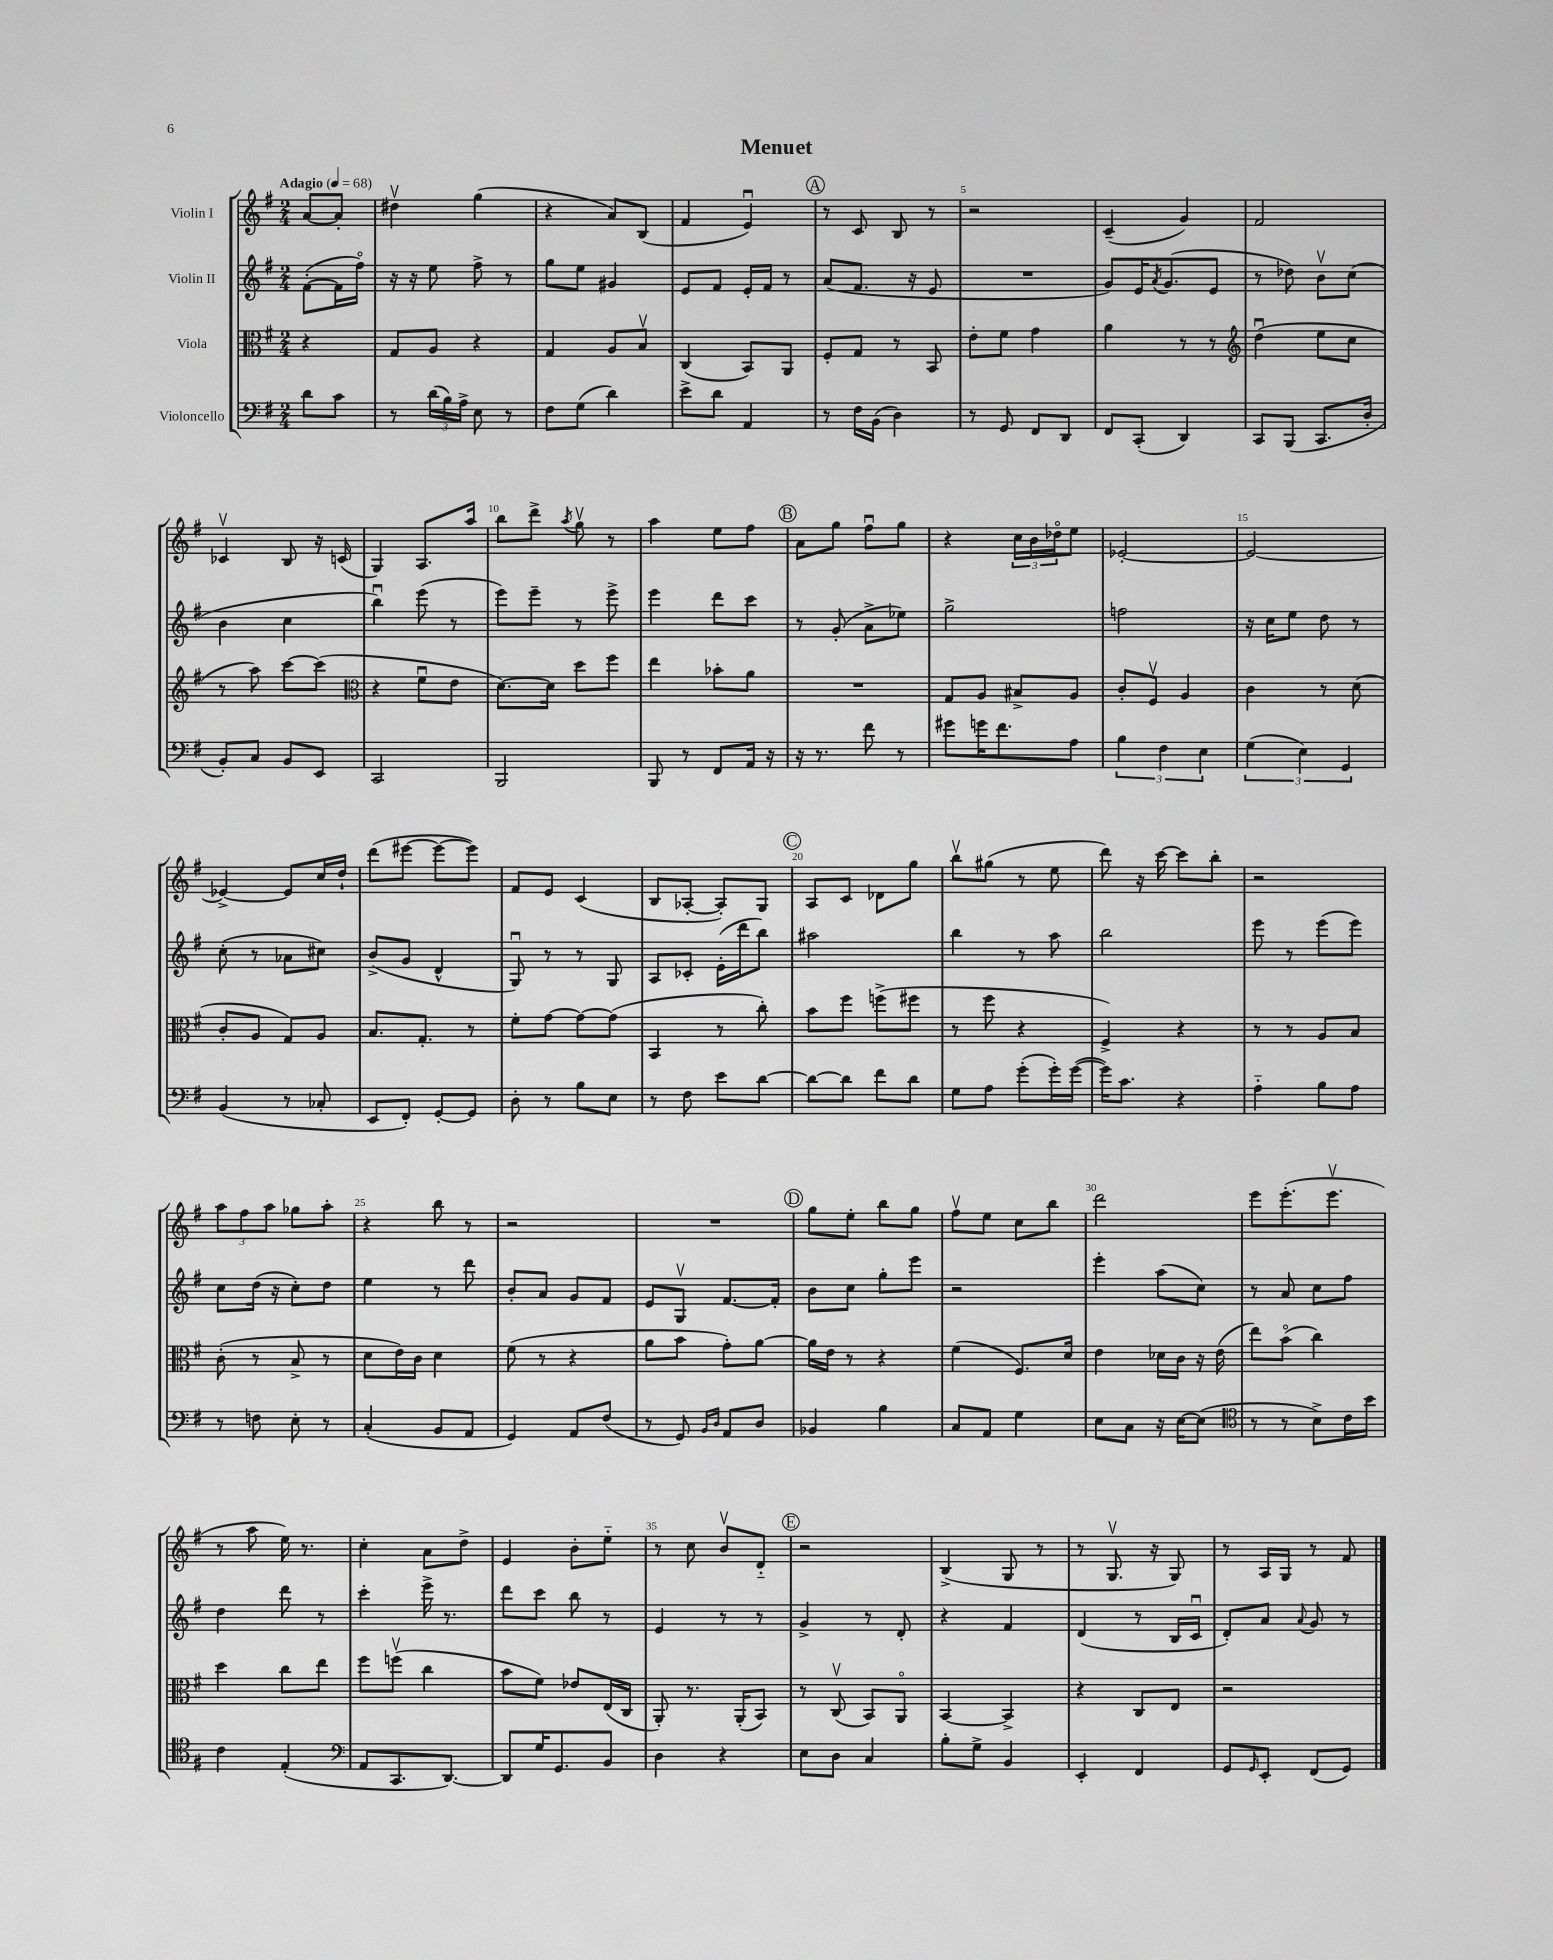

**kern	**kern	**kern	**kern
*part4	*part3	*part2	*part1
*staff4	*staff3	*staff2	*staff1
*I"Violoncello	*I"Viola	*I"Violin II	*I"Violin I
*clefF4	*clefC3	*clefG2	*clefG2
*k[f#]	*k[f#]	*k[f#]	*k[f#]
*M2/4	*M2/4	*M2/4	*M2/4
*MM68	*MM68	*MM68	*MM68
=	=	=	=
!	!	!	!LO:TX:a:B:t=Adagio
8d\L	4r	([8f#'\L	[8a/L
8c\J	.	16f#\L]	8a'/J]
.	.	16ff#\JJ)	.
=1	=1	=1	=1
8r	8G/L	16r	4dd#Xv\
.	.	16r	.
(24d\LL	8A/J	8ee\	.
24B\)	.	.	.
24A^\JJ	.	.	.
8E\	4r	8ff#^\	(4gg\
8r	.	8r	.
=2	=2	=2	=2
8F#\L	4G/	8gg\L	4r
(8G\J	.	8ee\J	.
4d\)	8A/L	4g#X/	8a/L)
.	8Bv/J	.	(8B/J
=3	=3	=3	=3
8e^\L	(4C/	8e/L	4f#/
8d\J	.	8f#/J	.
4AA/	8BB/L)	16e'/LL	4eu/)
.	.	16f#/JJ	.
.	8AA/J	8r	.
!!LO:REH:place=s1:t=A
=4	=4	=4	=4
8r	8F#'/L	(8a/L	8r
16F#\LL	8G/J	8.f#/J	8c/
(16BB\JJ	.	.	.
4D\)	8r	.	8B/
.	.	16r	.
.	8BB/	8e/	8r
=5	=5	=5	=5
8r	8e'\L	2r	2r
8GG/	8f#\J	.	.
8FF#/L	4g\	.	.
8DD/J	.	.	.
=6	=6	=6	=6
8FF#/L	4a\	8g/L)	(4c~/
(8CC'/J	.	16e/K	.
.	.	8qa/	.
.	.	(8.g/	.
4DD/)	8r	.	4g/)
.	8r	8e/J	.
=7	=7	=7	=7
*	*clefG2	*	*
8CC/L	(4ddu\	8r	2f#/
(8BBB/J	.	8dd-X\)	.
8.CC/L	8ee\L	8bv\L	.
.	8cc\J	(8cc\J	.
16D'/Jk	.	.	.
!!LO:LB:g=z
=8	=8	=8	=8
8BB'/L)	8r	4b\	4c-Xv/
8C/J	8aa\)	.	.
8BB/L	[8ccc\L	4cc\	8B/
8EE/J	(8ccc\J]	.	16r
.	.	.	(16cn/
=9	=9	=9	=9
*	*clefC3	*	*
2CC/	4r	4bbu\)	4G/)
.	8f#u\L	(8eee\	8.A/L
.	8e\J	8r	.
.	.	.	16aa/Jk
=10	=10	=10	=10
2BBB/	[8.d\L)	8eee\L)	8bb\L
.	.	8eee~\J	8ddd^\J
.	16d\Jk]	.	.
.	.	.	8qaa/
.	8dd\L	8r	8ggv\
.	8ff#\J	8eee^\	8r
=11	=11	=11	=11
8BBB/	4ee\	4eee\	4aa\
8r	.	.	.
8FF#/L	8b-X'\L	8ddd\L	8ee\L
16AA/Jk	8a\J	8ccc\J	8ff#\J
16r	.	.	.
!!LO:REH:place=s1:t=B
=12	=12	=12	=12
16r	2r	8r	8a\L
8.r	.	.	.
.	.	(8g'/	8gg\J
8f#\	.	8a^\L	8ff#u\L
8r	.	8ee-X\J)	8gg\J
=13	=13	=13	=13
8g#X\L	8G/L	2gg^\	4r
16gn\K	8A/J	.	.
8.f#\	.	.	.
.	8B#X^/L	.	24cc\LL
.	.	.	24b\
.	.	.	24dd-X\J
8A\J	8A/J	.	8ee\J
=14	=14	=14	=14
6B\	8c'/L	2ffn\	[2e-X'/
.	8F#v/J	.	.
6F#\	.	.	.
.	4A/	.	.
6E\	.	.	.
=15	=15	=15	=15
(6G\	4c\	16r	2e-/_
.	.	16cc\KL	.
.	.	8ee\J	.
6E\)	.	.	.
.	8r	8dd\	.
6GG/	.	.	.
.	(8d\	8r	.
!!LO:LB:g=z
=16	=16	=16	=16
(4BB/	8c'/L	(8cc'\	4e-X^/_
.	8A/J	8r	.
8r	8G/L)	8a-X\L	8e-/L]
8C-X'/	8A/J	8cc#X\J)	16cc/L
.	.	.	16dd`/JJ
=17	=17	=17	=17
8EE/L	8.B/L	(8b^/L	(8ddd\L
8FF#'/J)	.	8g/J	[8eee#X\J
.	8.G'/J	.	.
[8GG'/L	.	4d^^/	8eee#\L_
8GG/J]	8r	.	8eee#\J])
=18	=18	=18	=18
8D'\	8f#'\L	8Gu/)	8f#/L
8r	[8g\J	8r	8e/J
8B\L	8g\L_	8r	(4c/
8E\J	(8g\J]	8G/	.
=19	=19	=19	=19
8r	4BB/	8A/L	8B/L
8F#\	.	8c-X'/J	[8A-X'/J
8e\L	8r	(16e'\LL	8A-'/L])
.	.	16ddd\J	.
[8d\J	8cc'\)	8bb\J)	8G/J
!!LO:REH:place=s1:t=C
=20	=20	=20	=20
8d\L_	8b\L	2aa#X\	8A/L
8d\J]	8ff#\J	.	8c/J
8f#\L	(8ffn^\L	.	8d-X\L
8d\J	8ff#X\J	.	8gg\J
=21	=21	=21	=21
8G\L	8r	4bb\	8bbv\L
8A\J	8ff#\	.	(8gg#X\J
(8g'\L	4r	8r	8r
16g'\L)	.	8aa\	8ee\
([16g\JJ	.	.	.
=22	=22	=22	=22
16g\KL])	4F#^/)	2bb\	8ddd\)
8.c\J	.	.	.
.	.	.	16r
.	.	.	[16ccc\
4r	4r	.	8ccc\L]
.	.	.	8bb'\J
=23	=23	=23	=23
4A\	8r	8eee\	2r
.	8r	8r	.
8B\L	8A/L	(8eee\L	.
8A\J	8B/J	8eee\J)	.
!!LO:LB:g=z
=24	=24	=24	=24
8r	(8c'\	8cc\L	12aa\L
.	.	.	12ff#\
8Fn\	8r	(16dd\Jk	.
.	.	.	12aa\J
.	.	16r	.
8E'\	8B^/	8cc'\L)	8gg-X\L
8r	8r	8dd\J	8aa'\J
=25	=25	=25	=25
(4C'/	8d\L	4ee\	4r
.	16e\L)	.	.
.	16c\JJ	.	.
8BB/L	4d\	8r	8bb\
8AA/J	.	8ddd\	8r
=26	=26	=26	=26
4GG/)	(8f#\	8b'/L	2r
.	8r	8a/J	.
8AA/L	4r	8g/L	.
(8F#/J	.	8f#/J	.
=27	=27	=27	=27
8r	8a\L	8e/L	2r
8GG/)	8b\J	8Gv/J	.
16qqBB/LL	.	.	.
16qqD/JJ	.	.	.
8AA/L	8g'\L)	[8.f#/L	.
8D/J	[8a\J	.	.
.	.	16f#'/Jk]	.
!!LO:REH:place=s1:t=D
=28	=28	=28	=28
4BB-X/	16a\LL]	8b\L	8gg\L
.	16e\JJ	.	.
.	8r	8cc\J	8ee'\J
4B\	4r	8gg'\L	8bb\L
.	.	8eee\J	8gg\J
=29	=29	=29	=29
8C/L	(4f#\	2r	8ff#v\L
8AA/J	.	.	8ee\J
4G\	8.F#/L)	.	8cc\L
.	.	.	8bb\J
.	16d/Jk	.	.
=30	=30	=30	=30
8E\L	4e\	4eee'\	2ddd\
8C\J	.	.	.
16r	16d-X\LL	(8aa\L	.
[16E\KL	16c\JJ	.	.
(8E\J]	16r	8cc\J)	.
.	(16e\	.	.
=31	=31	=31	=31
*clefC4	*	*	*
8r	8ee\L)	8r	8eee\L
8r	(8b\J	8a/	(8.eee'\
8B^\L)	4cc\)	8cc\L	.
.	.	.	8.eeev\J
16c\L	.	8ff#\J	.
16b\JJ	.	.	.
!!LO:LB:g=z
=32	=32	=32	=32
4c\	4dd\	4dd\	8r
.	.	.	8aa\
(4E'/	8cc\L	8ddd\	16ee\)
.	.	.	8.r
.	8ee\J	8r	.
=33	=33	=33	=33
*clefF4	*	*	*
8AA/L	8ff#\L	4ccc'\	4cc'\
8.CC/	(8ffnv\J	.	.
.	4cc\	16eee^\	8a\L
[8.DD/J)	.	8.r	.
.	.	.	8dd^\J
=34	=34	=34	=34
8DD/L]	8b\L	8ddd\L	4e/
16G/K	8f#\J)	8ccc\J	.
8.GG/	.	.	.
.	8e-X/L	8bb\	8b'\L
8BB/J	(16E/L	8r	8ee\J
.	16C/JJ	.	.
=35	=35	=35	=35
4D\	8AA'/)	4e/	8r
.	8.r	.	8cc\
4r	.	8r	8bv/L
.	(16AA'/KL	.	.
.	8BB/J)	8r	8d/J
!!LO:REH:place=s1:t=E
=36	=36	=36	=36
8E\L	8r	4g^/	2r
8D\J	(8Cv/	.	.
4C/	8BB/L)	8r	.
.	8AA/J	8d'/	.
=37	=37	=37	=37
8B'\L	[4BB/	4r	(4B^/
8G^\J	.	.	.
4BB/	4BB^/]	4f#/	8G/
.	.	.	8r
=38	=38	=38	=38
4EE'/	4r	(4d/	8r
.	.	.	8.Gv/
4FF#/	8C/L	8r	.
.	.	.	16r
.	8E/J	16B/LL	8G/)
.	.	16cu/JJ	.
=39	=39	=39	=39
8GG/L	2r	8d'/L)	8r
16qqGG/	.	.	.
8EE'/J	.	8a/J	16A/LL
.	.	.	16G/JJ
.	.	8qqa/	.
(8FF#/L	.	8g/	8r
8GG/J)	.	8r	8f#/
==	==	==	==
*-	*-	*-	*-
